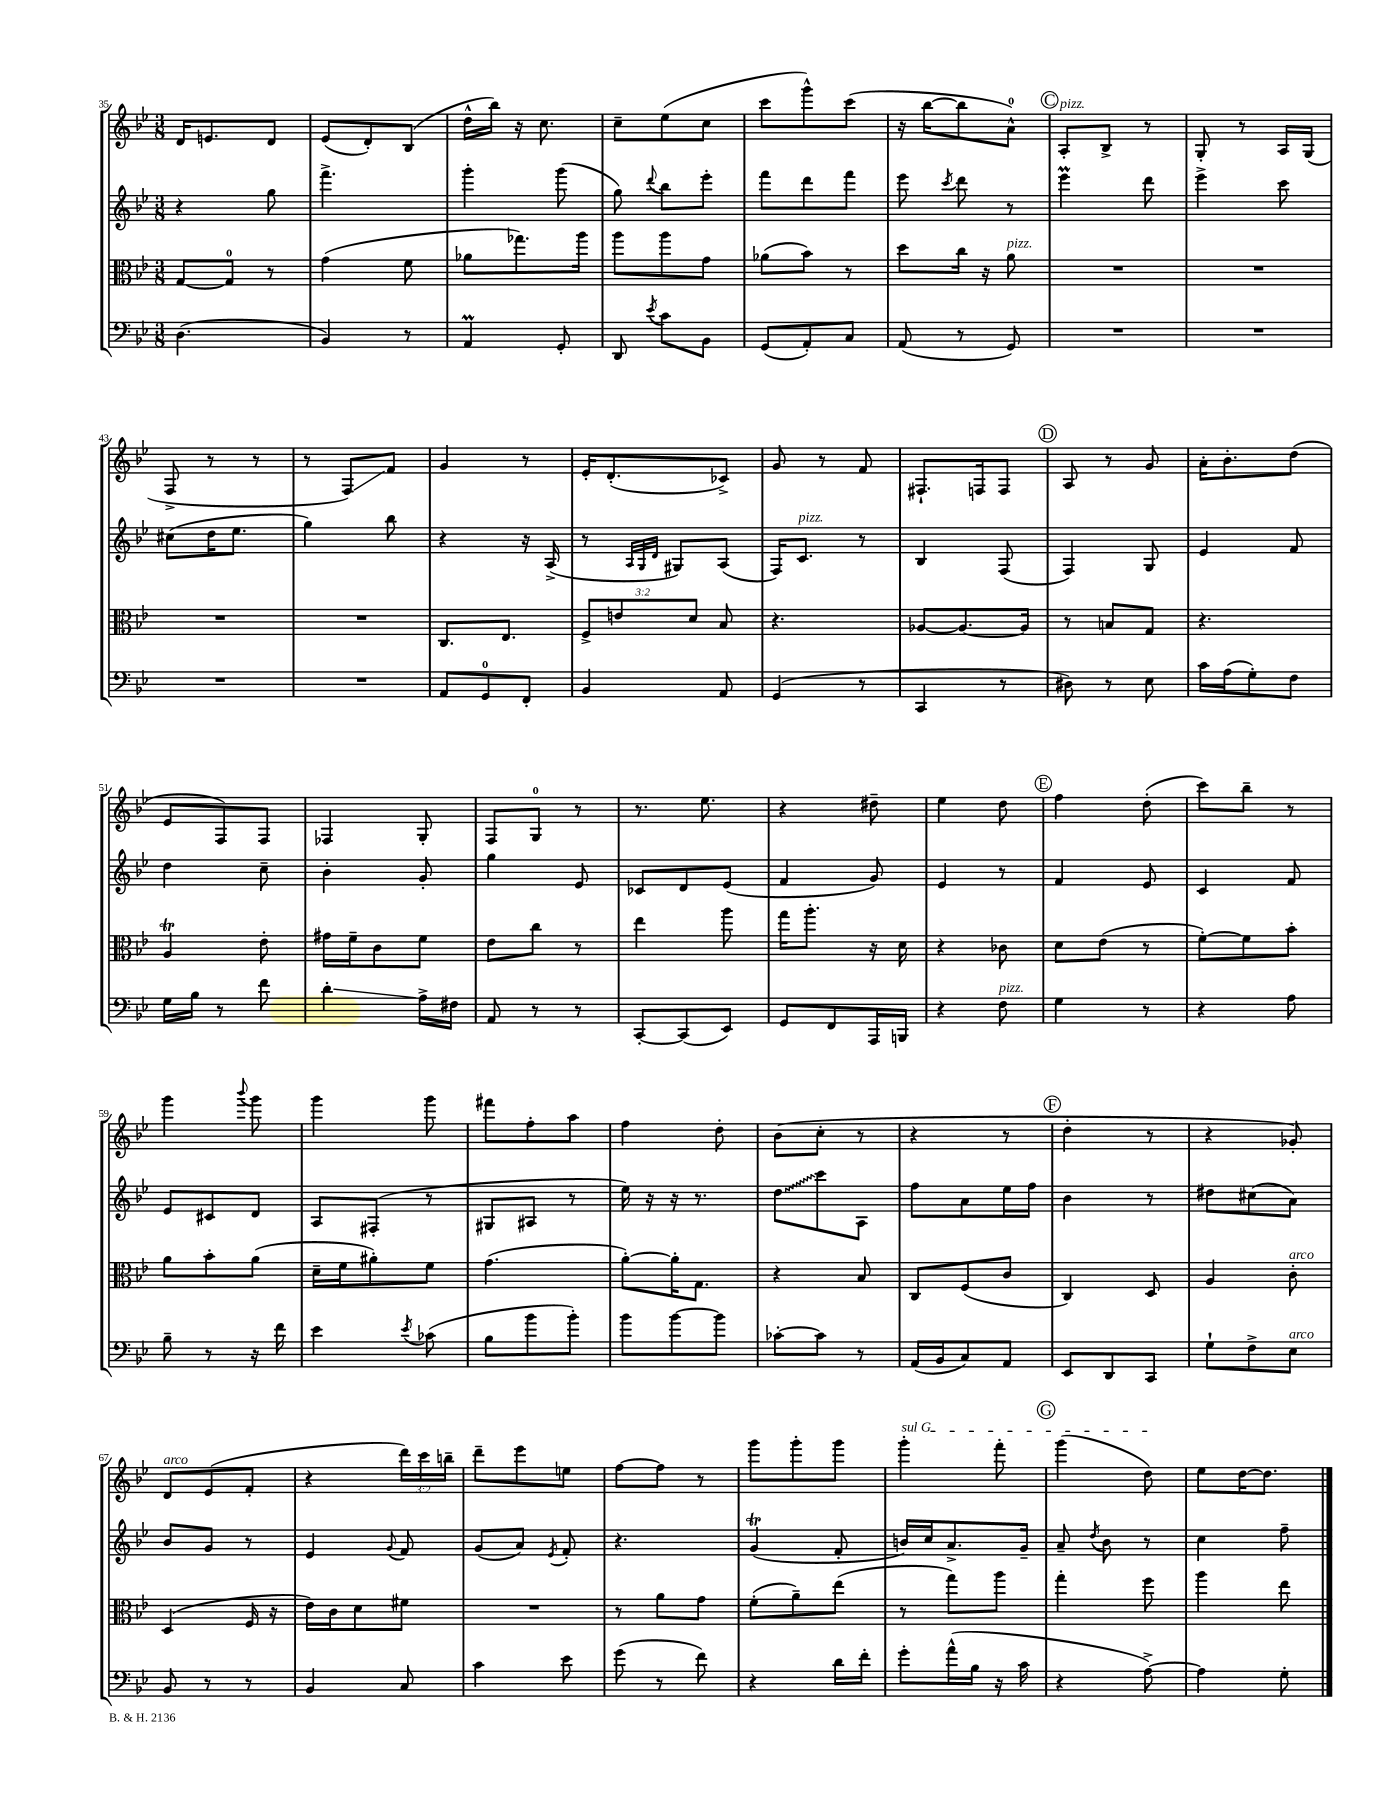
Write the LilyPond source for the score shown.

<<
\new StaffGroup <<
\new Staff = "s0" {
    \clef treble \key bes \major \numericTimeSignature \time 3/8 \override Staff.TupletNumber.text = #tuplet-number::calc-fraction-text
    \autoBeamOff d'16[ e'8. d'8] |
    ees'8[( d'8-.) bes8]( |
    d''16[-^ bes''16]) r16 c''8. |
    c''8[-- ees''8( c''8] |
    c'''8[ g'''8-^) c'''8]( |
    r16 bes''16[~ bes''8 a'8]-0-^) |
    \mark \markup { \circle "C" } a8[-.^\markup { \italic "pizz." } bes8]-> r8 |
    g8-. r8 a16[ g16]( |
    f8-> r8 r8 |
    r8 f8[\glissando) f'8] |
    g'4 r8 |
    ees'16[-. d'8.-.( ces'8]->) |
    g'8 r8 f'8 |
    fis8.[-! f16 f8] |
    \mark \markup { \circle "D" } a8 r8 g'8 |
    a'16[-. bes'8.-. d''8]( |
    ees'8[ f8) f8] |
    fes4 g8-. |
    f8[ g8]-0 r8 |
    r8. ees''8. |
    r4 dis''8-- |
    ees''4 d''8 |
    \mark \markup { \circle "E" } f''4 d''8-.( |
    c'''8[) bes''8]-- r8 |
    g'''4 \appoggiatura { bes'''8 } g'''8 |
    g'''4 g'''8 |
    fis'''8[ f''8-. a''8] |
    f''4 d''8-. |
    bes'8[( c''8]-. r8 |
    r4 r8 |
    \mark \markup { \circle "F" } d''4-. r8 |
    r4 ges'8-.) |
    d'8[^\markup { \italic "arco" } ees'8( f'8]-. |
    r4 \tuplet 3/2 { d'''16[) c'''16 b''16]-- } |
    d'''8[-- ees'''8 e''8] |
    f''8[~ f''8] r8 |
    g'''8[ g'''8-. g'''8] |
    \once \override TextSpanner.bound-details.left.text = \markup { \italic "sul G" } g'''4-.\startTextSpan f'''8-. |
    \mark \markup { \circle "G" } g'''4( d''8\stopTextSpan) |
    ees''8[ d''16~ d''8.] \bar "|." |
}
\new Staff = "s1" {
    \clef treble \key bes \major \numericTimeSignature \time 3/8
    \autoBeamOff r4 g''8 |
    f'''4.-> |
    g'''4-. g'''8( |
    g''8) \appoggiatura { d'''8 } bes''8[ ees'''8]-. |
    f'''8[ d'''8 f'''8] |
    ees'''8 \acciaccatura { c'''8 } d'''8 r8 |
    \mark \markup { \circle "C" } ees'''4\prall d'''8 |
    ees'''4-> c'''8 |
    cis''8[( d''16 ees''8.] |
    g''4) bes''8 |
    r4 r16 a16->( |
    r8 \grace { a32[ g32 d'32] } gis8[) a8]( |
    f16[) c'8.]^\markup { \italic "pizz." } r8 |
    bes4 f8( |
    \mark \markup { \circle "D" } f4) g8 |
    ees'4 f'8 |
    d''4 c''8-- |
    bes'4-. g'8-. |
    g''4 ees'8 |
    ces'8[ d'8 ees'8]( |
    f'4 g'8) |
    ees'4 r8 |
    \mark \markup { \circle "E" } f'4 ees'8 |
    c'4 f'8 |
    ees'8[ cis'8 d'8] |
    a8[ fis8]-.( r8 |
    gis8[ ais8] r8 |
    ees''16) r16 r16 r8. |
    \once \override Glissando.style = #'zigzag d''8[\glissando c'''8 a8] |
    f''8[ a'8 ees''16 f''16] |
    \mark \markup { \circle "F" } bes'4 r8 |
    dis''8[ cis''8( a'8]) |
    bes'8[ g'8] r8 |
    ees'4 \appoggiatura { g'8 } f'8 |
    g'8[( a'8]) \acciaccatura { ees'8 } f'8-. |
    r4. |
    g'4\trill( f'8-. |
    b'16[) c''16 a'8.-> g'16]-- |
    \mark \markup { \circle "G" } a'8-- \acciaccatura { d''8 } bes'8 r8 |
    c''4 f''8-- \bar "|." |
}
\new Staff = "s2" {
    \clef alto \key bes \major \numericTimeSignature \time 3/8 \override Staff.TupletNumber.text = #tuplet-number::calc-fraction-text
    \autoBeamOff g8[~ g8]-0 r8 |
    g'4( f'8 |
    aes'8[ ges''8.) a''16] |
    a''8[ a''8 g'8] |
    aes'8[( bes'8]) r8 |
    d''8[ c''16] r16 a'8^\markup { \italic "pizz." } |
    \mark \markup { \circle "C" } R4. |
    R4. |
    R4. |
    R4. |
    c8.[ ees8.] |
    \tuplet 3/2 { f8[-> e'8 d'8] } bes8 |
    r4. |
    aes8[~ aes8.~ aes16] |
    \mark \markup { \circle "D" } r8 b8[ g8] |
    r4. |
    a4\trill ees'8-. |
    gis'16[ f'16-- c'8 f'8] |
    ees'8[ c''8] r8 |
    ees''4 a''8 |
    g''16[ a''8.]-. r16 d'16 |
    r4 ces'8 |
    \mark \markup { \circle "E" } d'8[ ees'8]( r8 |
    f'8[~-.) f'8 bes'8]-. |
    a'8[ bes'8-. a'8]( |
    d'16[-- f'16 ais'8-.) f'8] |
    g'4.( |
    a'8[~-.) a'16-. g8.] |
    r4 bes8 |
    c8[ f8( c'8] |
    \mark \markup { \circle "F" } c4) d8 |
    a4 c'8-.^\markup { \italic "arco" } |
    d4( f16 r16 |
    ees'16[) c'16 d'8 fis'8] |
    R4. |
    r8 a'8[ g'8] |
    f'8[-.( a'8--) ees''8]( |
    r8 g''8[) a''8] |
    \mark \markup { \circle "G" } g''4-. f''8 |
    a''4 ees''8 \bar "|." |
}
\new Staff = "s3" {
    \clef bass \key bes \major \numericTimeSignature \time 3/8
    \autoBeamOff d4.( |
    bes,4) r8 |
    a,4\prall g,8-. |
    d,8 \acciaccatura { ees'8 } c'8[ bes,8] |
    g,8[( a,8-.) c8] |
    a,8( r8 g,8) |
    \mark \markup { \circle "C" } R4. |
    R4. |
    R4. |
    R4. |
    a,8[ g,8-0 f,8]-. |
    bes,4 a,8 |
    g,4( r8 |
    c,4 r8 |
    \mark \markup { \circle "D" } dis8) r8 ees8 |
    c'16[ a16( g8-.) f8] |
    g16[ bes16] r8 f'8 |
    d'4-.\glissando a16[-> fis16] |
    a,8 r8 r8 |
    c,8[~-. c,8( ees,8]) |
    g,8[ f,8 a,,16 b,,16] |
    r4 f8^\markup { \italic "pizz." } |
    \mark \markup { \circle "E" } g4 r8 |
    r4 a8 |
    bes8-- r8 r16 f'16 |
    ees'4 \acciaccatura { ees'8 } ces'8( |
    bes8[ bes'8 bes'8]-.) |
    bes'8[ bes'8~ bes'8] |
    ces'8[~-. ces'8] r8 |
    a,16[( bes,16 c8) a,8] |
    \mark \markup { \circle "F" } ees,8[ d,8 c,8] |
    g8[-! f8-> ees8]^\markup { \italic "arco" } |
    bes,8 r8 r8 |
    bes,4 c8 |
    c'4 ees'8 |
    g'8( r8 f'8) |
    r4 d'16[ f'16]-. |
    g'8[-. a'16-^( bes16] r16 c'16 |
    \mark \markup { \circle "G" } r4 a8~->) |
    a4 g8-. \bar "|." |
}
>>
>>
\layout { \context { \Score currentBarNumber = #35 } }
